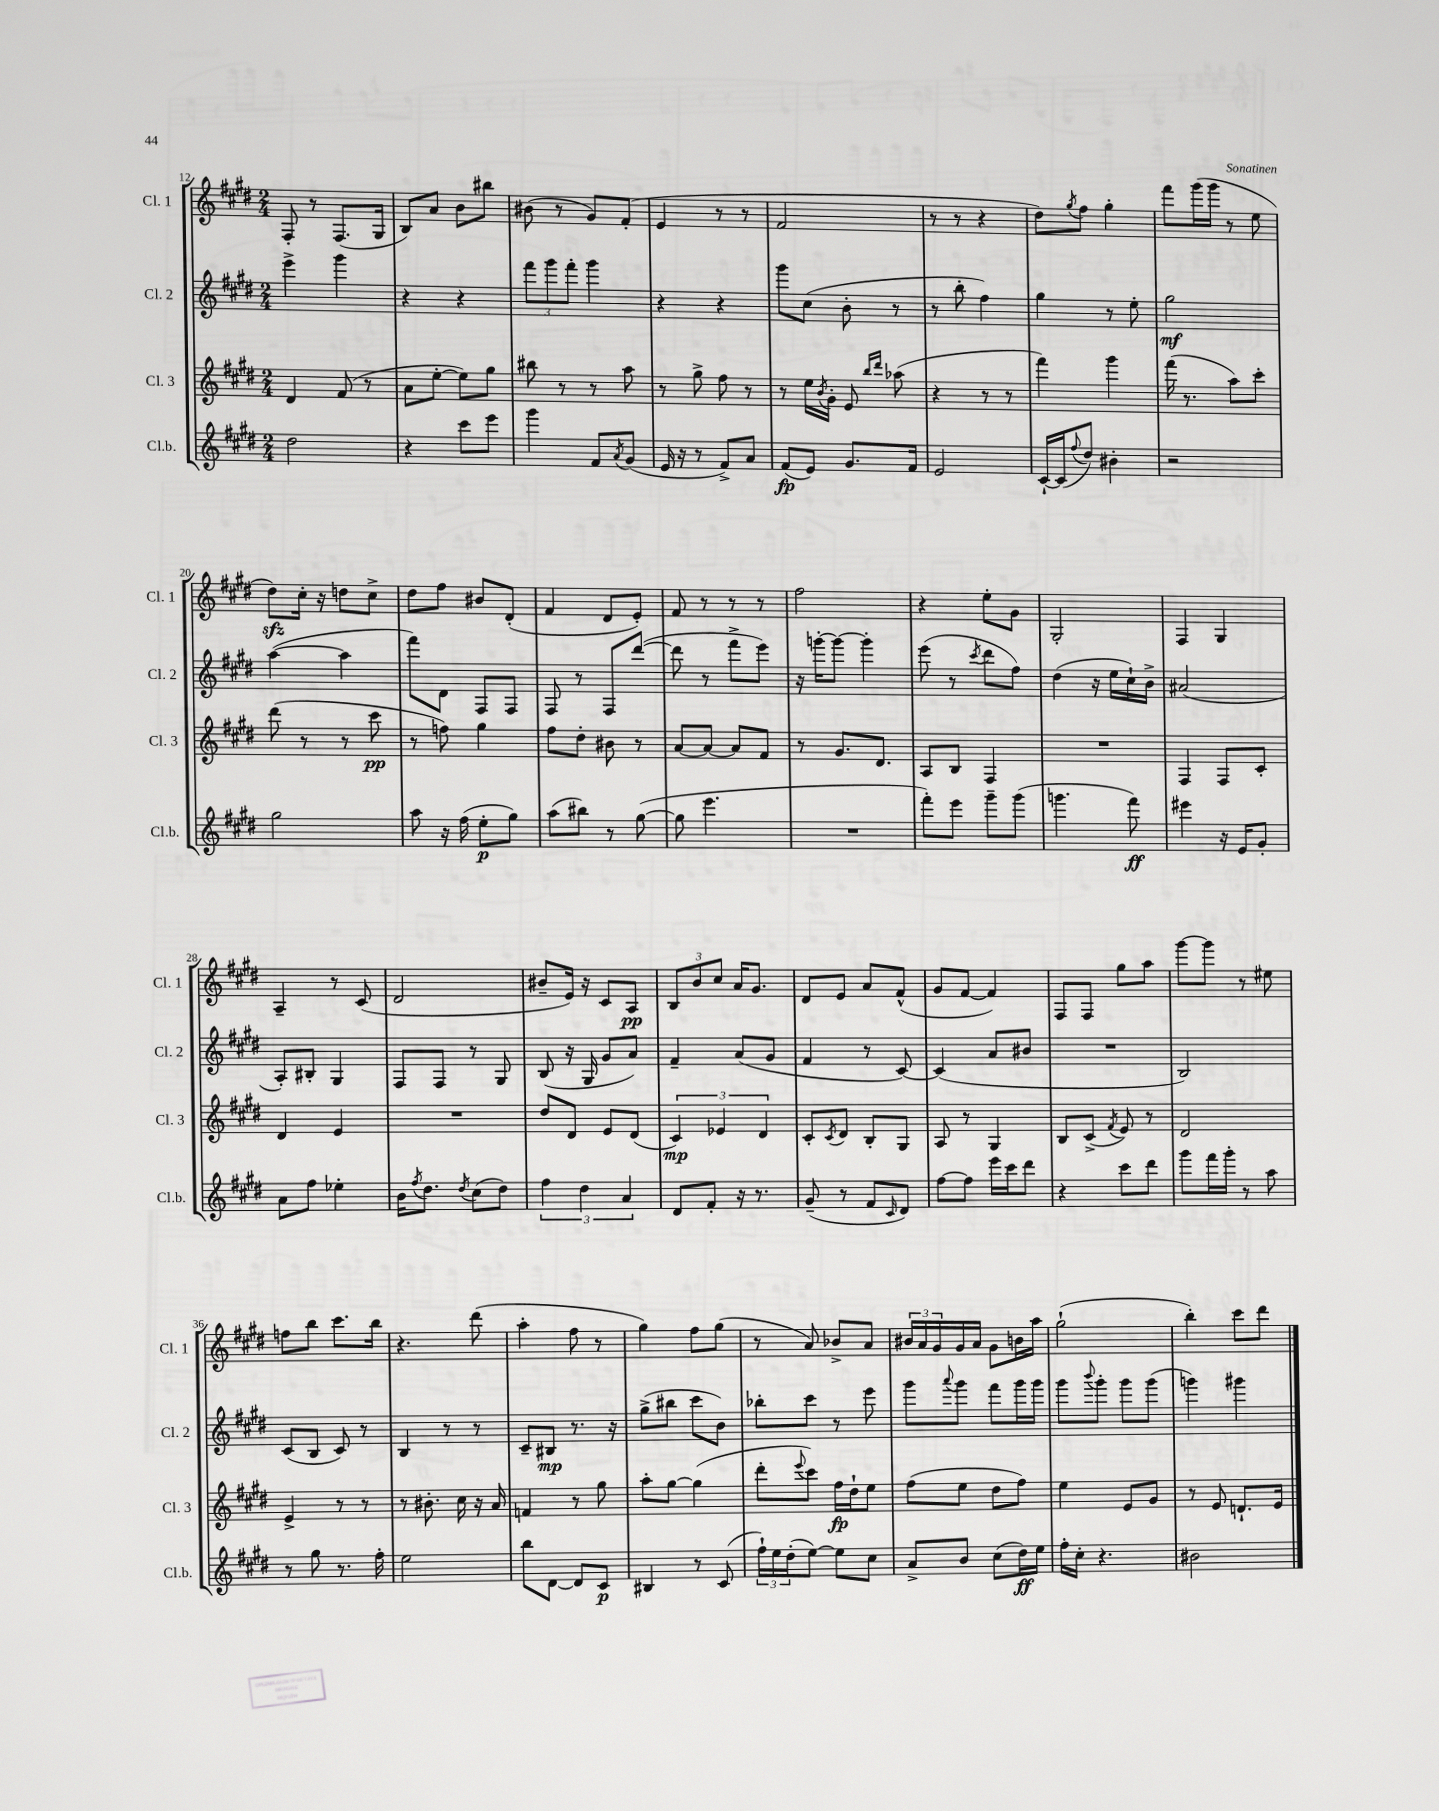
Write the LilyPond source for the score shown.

<<
\new StaffGroup <<
\new Staff = "s0" \with { instrumentName = "Cl. 1" shortInstrumentName = "Cl. 1" } {
    \clef treble \key e \major \numericTimeSignature \time 2/4
    fis8-. r8 fis8.( gis16 |
    b8) a'8 b'8 bis''8 |
    bis'8( r8 gis'8) fis'8-.( |
    e'4 r8 r8 |
    fis'2 |
    r8 r8 r4 |
    dis''8) \acciaccatura { gis''8 } fis''8 gis''4-. |
    fis'''8 gis'''16( gis'''16 r8 e''8 |
    dis''8\sfz) cis''16-. r16 d''8 cis''8-> |
    dis''8 fis''8 bis'8 dis'8-.( |
    fis'4 dis'8 e'8-.) |
    fis'8 r8 r8 r8 |
    fis''2 |
    r4 e''8-. gis'8 |
    gis2-. |
    fis4 gis4 |
    a4-- r8 cis'8( |
    dis'2 |
    bis'8-- e'16) r16 cis'8 a8\pp |
    \tuplet 3/2 { b8 b'8 cis''8 } a'16 gis'8. |
    dis'8 e'8 a'8 fis'8-^( |
    gis'8 fis'8~ fis'4) |
    fis8 fis8 gis''8 a''8 |
    gis'''8~ gis'''8 r8 eis''8 |
    f''8 b''8 cis'''8. b''16 |
    r4. dis'''8( |
    a''4-. fis''8 r8 |
    gis''4) fis''8 gis''8( |
    r8 a'8) bes'8-> a'8 |
    \tuplet 3/2 { bis'16 a'16 gis'16 } gis'16 a'16 gis'8 b'16 a''16 |
    gis''2-!( |
    b''4-.) cis'''8 dis'''8 \bar "|." |
}
\new Staff = "s1" \with { instrumentName = "Cl. 2" shortInstrumentName = "Cl. 2" } {
    \clef treble \key e \major \numericTimeSignature \time 2/4
    e'''4-> gis'''4 |
    r4 r4 |
    \tuplet 3/2 { fis'''8 gis'''8 fis'''8-. } gis'''4 |
    r4 r4 |
    gis'''8 cis''8( b'8-. r8 |
    r8 b''8-. fis''4) |
    gis''4 r8 e''8-. |
    gis''2\mf |
    a''4~( a''4 |
    fis'''8) dis'8 fis8 fis8 |
    fis8 r8 fis8 dis'''8~( |
    dis'''8 r8 fis'''8-> e'''8) |
    r16 g'''16~-. g'''8~ g'''4-. |
    e'''8( r8 \acciaccatura { cis'''8 } dis'''8 fis''8) |
    dis''4( r16 e''16 cis''16-!) b'16-> |
    ais'2( |
    a8-.) bis8-. gis4 |
    fis8 fis8 r8 gis8 |
    b8( r16 gis16 gis'8 a'8) |
    fis'4-- a'8( gis'8 |
    fis'4 r8 cis'8~) |
    cis'4( a'8 bis'8 |
    R2 |
    b2) |
    cis'8( b8 cis'8) r8 |
    b4 r8 r8 |
    cis'8-- bis8\mp r8. r16 |
    gis''8->( bis''8 cis'''8 b'8) |
    bes''8-. cis'''8 r8 e'''8 |
    gis'''8 \appoggiatura { a'''8 } gis'''8 fis'''8 gis'''16 gis'''16 |
    gis'''8 \appoggiatura { b'''8 } gis'''8-. gis'''8 gis'''8( |
    g'''4) gis'''4 \bar "|." |
}
\new Staff = "s2" \with { instrumentName = "Cl. 3" shortInstrumentName = "Cl. 3" } {
    \clef treble \key e \major \numericTimeSignature \time 2/4
    dis'4 fis'8( r8 |
    a'8 e''8~-. e''8) gis''8 |
    bis''8 r8 r8 a''8 |
    r8 gis''8-> fis''8 r8 |
    r8 e''16 \acciaccatura { b'8 } gis'16-. e'8 \grace { b''16 dis'''16 } aes''8( |
    r4 r8 r8 |
    fis'''4) gis'''4 |
    fis'''16( r8. a''8) cis'''8-. |
    dis'''8( r8 r8 cis'''8\pp |
    r8 f''8) gis''4 |
    fis''8 dis''8-. bis'8 r8 |
    a'8~ a'8~ a'8 fis'8 |
    r8 gis'8. dis'8. |
    a8 b8 fis4 |
    R2 |
    fis4 fis8 cis'8-. |
    dis'4 e'4 |
    R2 |
    dis''8 dis'8 e'8 dis'8( |
    \tuplet 3/2 { cis'4\mp) ees'4 dis'4 } |
    cis'8-. \acciaccatura { cis'8 } dis'8 b8-. gis8 |
    a8 r8 gis4 |
    b8 cis'8->( \acciaccatura { fis'8 } e'8) r8 |
    dis'2 |
    e'4-> r8 r8 |
    r8 bis'8.-. cis''16 r16 a'16 |
    f'4 r8 gis''8 |
    a''8-. gis''8~ gis''4( |
    dis'''8-. \appoggiatura { e'''8 } cis'''8) fis''16\fp dis''16-! e''8 |
    fis''8( e''8 dis''8 fis''8) |
    e''4 e'8 gis'8 |
    r8 e'8 d'8.-! e'16 \bar "|." |
}
\new Staff = "s3" \with { instrumentName = "Cl.b." shortInstrumentName = "Cl.b." } {
    \clef treble \key e \major \numericTimeSignature \time 2/4
    dis''2 |
    r4 cis'''8 e'''8 |
    gis'''4 fis'8 \acciaccatura { a'8 } gis'8( |
    e'16 r16 r8 fis'8->) a'8 |
    fis'8\fp( e'8) gis'8. fis'16 |
    e'2 |
    cis'16~-! cis'16( \appoggiatura { fis''8 } dis''8) bis'4-. |
    r2 |
    gis''2 |
    a''8 r16 fis''16( e''8-.\p gis''8) |
    a''8( bis''8) r8 gis''8~( |
    gis''8 e'''4. |
    R2 |
    fis'''8-.) e'''8 gis'''8-- gis'''8( |
    g'''4. fis'''8\ff) |
    eis'''4 r16 e'16 gis'8-. |
    a'8 fis''8 ees''4-. |
    b'16 \acciaccatura { fis''8 } dis''8. \acciaccatura { dis''8 } cis''8( dis''8) |
    \tuplet 3/2 { fis''4 dis''4 a'4 } |
    dis'8 fis'8-. r16 r8. |
    gis'8--( r8 fis'8 \grace { cis'16 } dis'8) |
    fis''8~ fis''8 e'''16 cis'''16 dis'''8 |
    r4 cis'''8 dis'''8 |
    gis'''8 fis'''16 gis'''16-. r8 a''8 |
    r8 gis''8 r8. fis''16-. |
    e''2 |
    b''8 dis'8~ dis'8 cis'8\p |
    bis4 r8 cis'8( |
    \tuplet 3/2 { fis''16-!) e''16 dis''16-.( } e''8~) e''8 cis''8 |
    a'8-> b'8 cis''8( dis''16\ff) e''16 |
    fis''16-. cis''16-. r4. |
    bis'2 \bar "|." |
}
>>
>>
\layout { \context { \Score currentBarNumber = #12 } }
